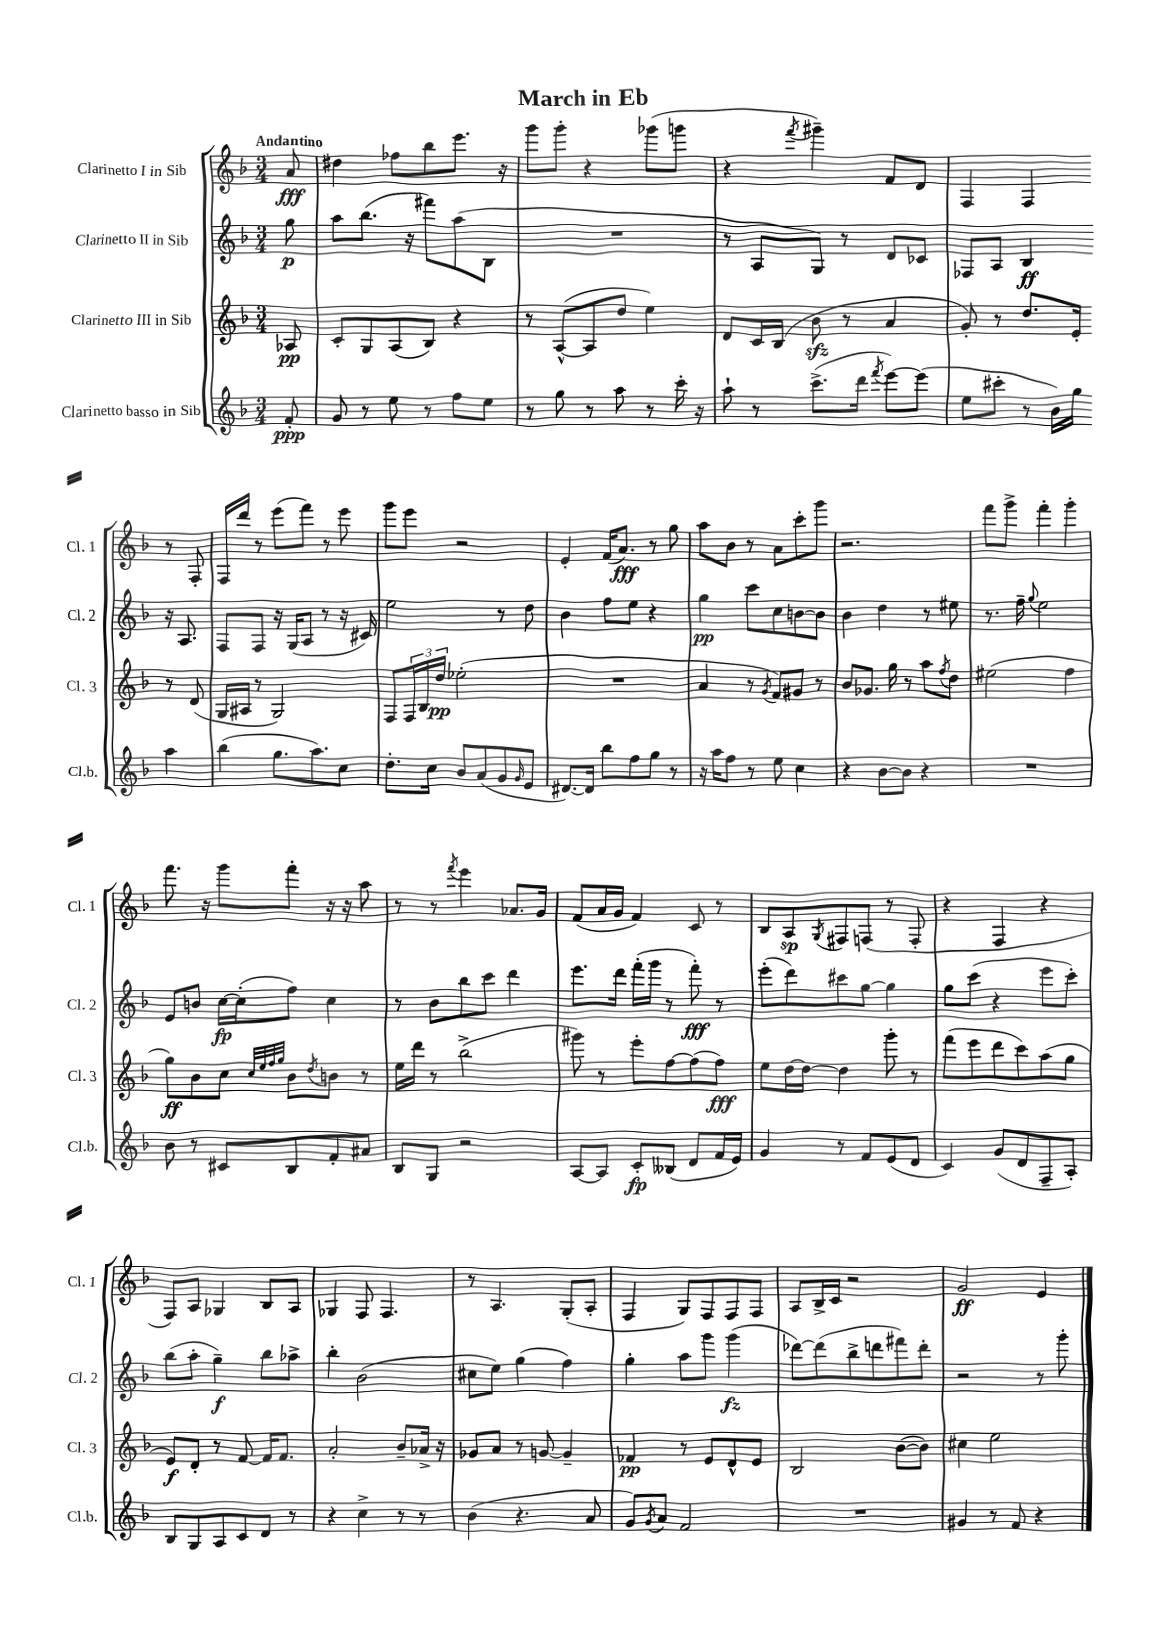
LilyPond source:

\header { title = "March in Eb" }
<<
\new StaffGroup <<
\new Staff = "s0" \with { instrumentName = "Clarinetto I in Sib" shortInstrumentName = "Cl. 1" } {
    \clef treble \key f \major \numericTimeSignature \time 3/4 \partial 8 \tempo "Andantino"
    a'8\fff |
    dis''4 fes''8 bes''8 e'''8. r16 |
    g'''8 g'''8-. r4 ges'''8( g'''8 |
    r4 \acciaccatura { f'''8 } gis'''4--) f'8 d'8 |
    f4 f4 r8 f8-. |
    f16 d'''16 r8 e'''8( f'''8) r8 e'''8 |
    g'''8 e'''8 r2 |
    e'4-. f'16( a'8.\fff) r8 g''8 |
    a''8 bes'8 r8 a'8 c'''8-. g'''8 |
    r2. |
    f'''8 g'''8-> f'''4-. g'''4-. |
    f'''8. r16 g'''8 f'''8-. r16 r16 a''8 |
    r8 r8 \acciaccatura { f'''8 } e'''4 aes'8. g'16 |
    f'8( a'16 g'16 f'4) c'8 r8 |
    bes8 a8\sp \acciaccatura { g8 } fis8 f8( r8 f8-. |
    r4 f4 r4 |
    f8) a8 ges4 bes8 a8 |
    ges4 f8 f4. |
    r8 a4. g8-.( a8-. |
    f4 g8) f8 f8 f8 |
    a8 bes16-> c'16 r2 |
    g'2\ff e'4 \bar "|." |
}
\new Staff = "s1" \with { instrumentName = "Clarinetto II in Sib" shortInstrumentName = "Cl. 2" } {
    \clef treble \key f \major \numericTimeSignature \time 3/4 \partial 8
    g''8\p |
    a''8 bes''8.( r16 fis'''8) a''8( bes8 |
    R2. |
    r8 a8 g8) r8 d'8 ces'8 |
    fes8 a8 bes4\ff r16 a8. |
    f8 f8 r16 g16( a8 r8 r16 cis'16) |
    e''2 r8 d''8 |
    bes'4 f''8 e''8 r4 |
    g''4\pp c'''8 c''8 b'8~ b'8 |
    bes'4 d''4 r8 eis''8 |
    r8. f''16-- \appoggiatura { g''8 } e''2 |
    e'8 b'8 c''16~\fp c''16-.( f''8) c''4 |
    r8 bes'8 bes''8 c'''8 d'''4 |
    e'''8. d'''16 f'''16-.( g'''16 r8 f'''8-.\fff) r8 |
    e'''8-.( d'''8) cis'''8 g''8~ g''4 |
    g''8 c'''8( r4 e'''8 c'''8-.) |
    bes''8( a''8-. g''4--\f) bes''8 aes''8-> |
    bes''4-. bes'2( |
    cis''8 e''8) g''4( f''4) |
    g''4-. a''8 g'''8 g'''4\fz( |
    des'''8~) des'''8( bes''8-> d'''8 fis'''8) d'''8-. |
    r2 r8 g'''8-. \bar "|." |
}
\new Staff = "s2" \with { instrumentName = "Clarinetto III in Sib" shortInstrumentName = "Cl. 3" } {
    \clef treble \key f \major \numericTimeSignature \time 3/4 \partial 8
    aes8\pp |
    c'8-. g8 a8( bes8) r4 |
    r8 a8~-^( a8 d''8 e''4) |
    d'8 c'16 bes16( bes'8\sfz r8 a'4 |
    g'8-.) r8 d''8. e'16-. r8 d'8( |
    g16 ais16 r8 g2) |
    f8 \tuplet 3/2 { f16 bes16 d''16\pp } ees''2-.( |
    R2. |
    a'4 r8 \acciaccatura { g'8 } f'8) gis'8 r8 |
    bes'8 ges'8. g''16 r8 a''8 \acciaccatura { f''8 } d''8 |
    eis''2( f''4 |
    g''8\ff) bes'8 c''8 \grace { c''32 e''32 f''32 g''32 } bes'8 \acciaccatura { d''8 } b'8 r8 |
    e''16 d'''16 r8 bes''2->( |
    gis'''8) r8 e'''8-. f''8~ f''8( f''8\fff) |
    e''8 d''16~ d''16~ d''4 g'''8-. r8 |
    f'''8( e'''8 d'''8 c'''8) a''8( g''8 |
    e'8\f) d'8-. r8 f'8~ f'16 f'8. |
    a'2-. bes'8-- aes'16-> r16 |
    ges'8 a'8 r8 g'8~ g'4-- |
    fes'4\pp r8 e'8 d'8-^ e'8 |
    bes2 bes'8~( bes'8) |
    cis''4 e''2 \bar "|." |
}
\new Staff = "s3" \with { instrumentName = "Clarinetto basso in Sib" shortInstrumentName = "Cl.b." } {
    \clef treble \key f \major \numericTimeSignature \time 3/4 \partial 8
    f'8-.\ppp |
    g'8 r8 e''8 r8 f''8 e''8 |
    r8 g''8 r8 a''8 r8 c'''16-. r16 |
    a''8-! r8 c'''8.->( d'''16 \acciaccatura { f'''8 } e'''8~) e'''8( |
    e''8 cis'''8-. r8 bes'16) g''16 a''4 |
    bes''4( g''8. a''8.) c''8 |
    d''8.-. c''16 bes'8 a'8( g'8 \grace { g'16 } e'8 |
    dis'8.~) dis'16 bes''8 f''8 g''8 r8 |
    r16 a''16 f''8 r8 e''8 c''4 |
    r4 bes'8~ bes'8 r4 |
    R2. |
    bes'8 r8 cis'8 bes8 f'8-. ais'8 |
    bes8 g8 r2 |
    a8~ a8 c'8-.\fp beses8( d'8 f'16 e'16) |
    g'4 r8 f'8 e'8( d'8 |
    c'4) g'8( d'8 f8-- a8-.) |
    bes8 g8 a8 c'8 d'8 r8 |
    r4 c''4-> r8 r8 |
    bes'4( r4. a'8 |
    g'8) \acciaccatura { g'8 } a'8 f'2 |
    R2. |
    gis'4 r8 f'8 r4 \bar "|." |
}
>>
>>
\layout { \context { \Score \remove "Bar_number_engraver" } }
